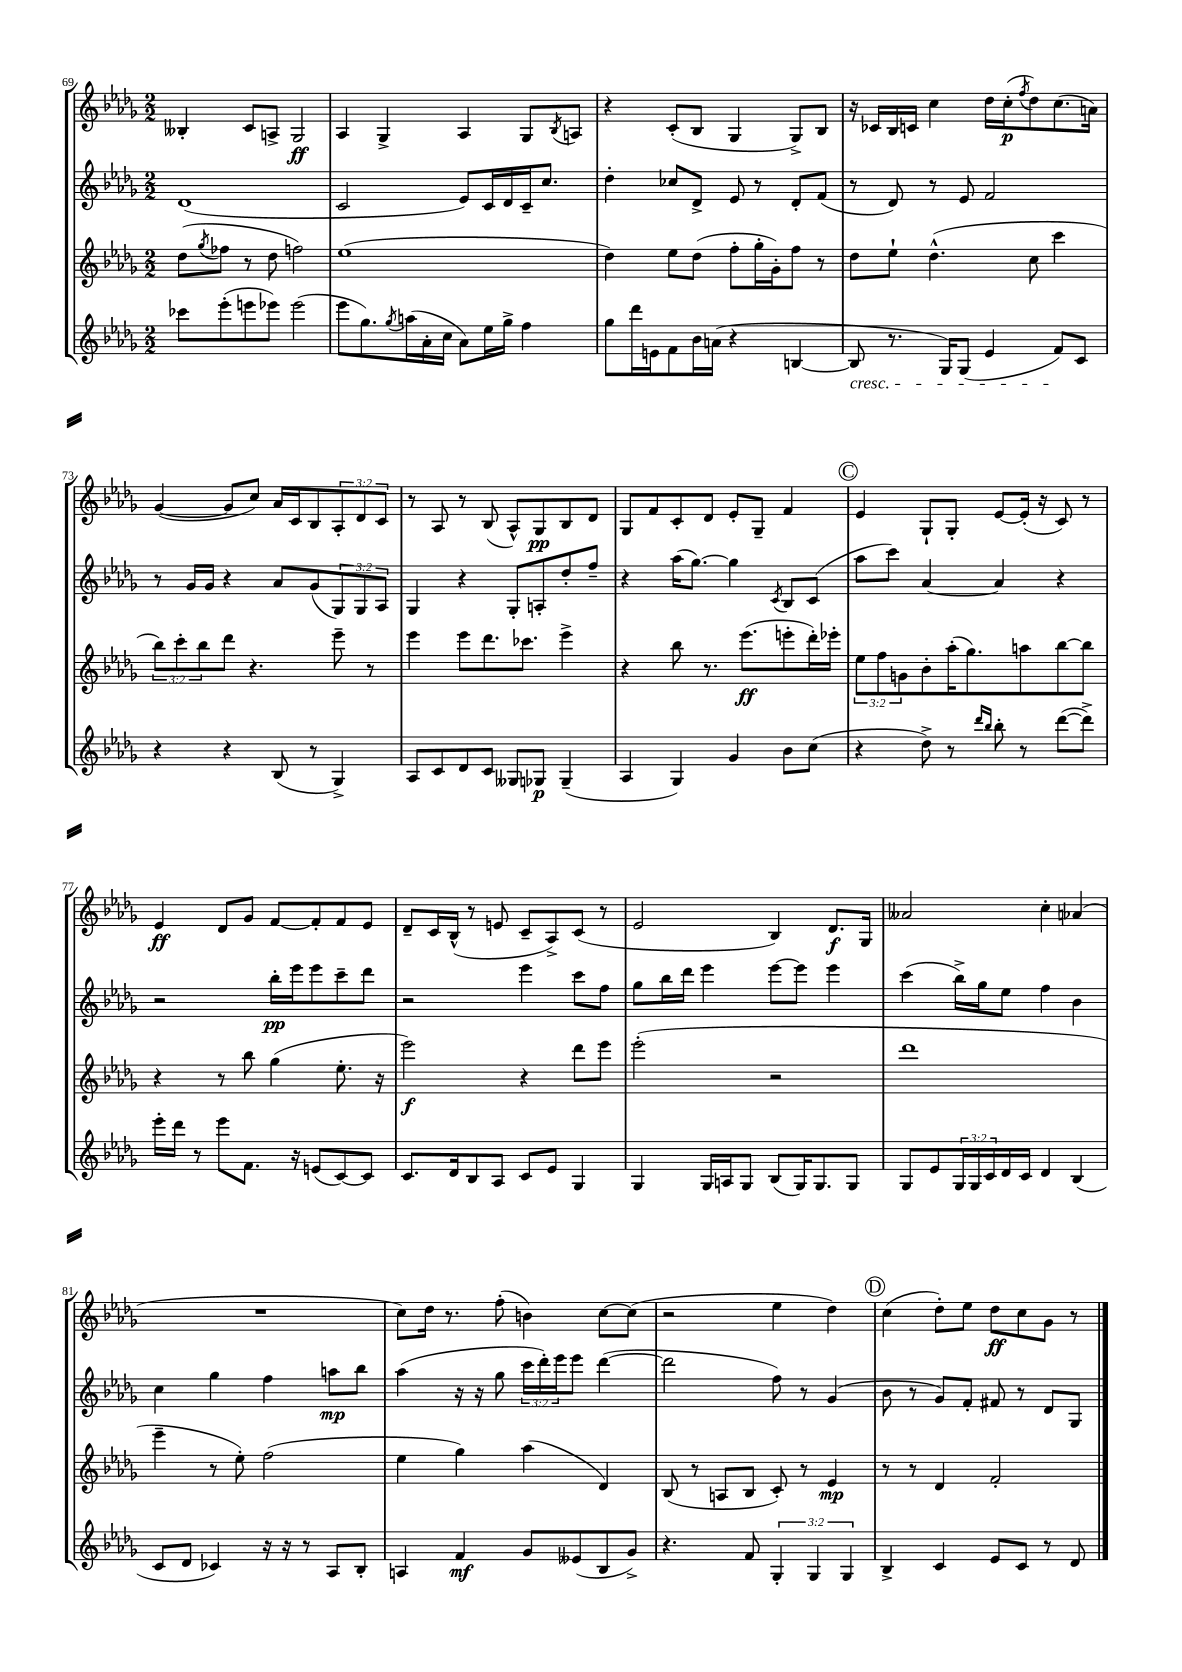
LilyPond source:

<<
\new StaffGroup <<
\new Staff = "s0" {
    \clef treble \key des \major \numericTimeSignature \time 2/2 \override Staff.TupletNumber.text = #tuplet-number::calc-fraction-text
    beses4-. c'8 a8-> ges2\ff |
    aes4 ges4-> aes4 ges8 \acciaccatura { bes8 } a8 |
    r4 c'8-.( bes8 ges4 ges8->) bes8 |
    r16 ces'16 bes16 c'16 c''4 des''16 c''16-.\p( \acciaccatura { f''8 } des''8) c''8.( a'16) |
    ges'4~( ges'8 c''8) aes'16 c'16 bes8 \tuplet 3/2 { aes8-. des'8 c'8 } |
    r8 aes8 r8 bes8( aes8-^) ges8\pp bes8 des'8 |
    ges8 f'8 c'8-. des'8 ees'8-. ges8-- f'4 |
    \mark \markup { \circle "C" } ees'4 ges8-! ges8-. ees'8~ ees'16-.( r16 c'8) r8 |
    ees'4\ff des'8 ges'8 f'8~ f'8-. f'8 ees'8 |
    des'8-- c'16 bes16-^( r8 e'8 c'8-- aes8->) c'8( r8 |
    ees'2 bes4) des'8.\f ges16 |
    aeses'2 c''4-. aes'4( |
    R1 |
    c''8) des''16 r8. f''8-.( b'4) c''8~ c''8( |
    r2 ees''4 des''4) |
    \mark \markup { \circle "D" } c''4( des''8-.) ees''8 des''8\ff c''8 ges'8 r8 \bar "|." |
}
\new Staff = "s1" {
    \clef treble \key des \major \numericTimeSignature \time 2/2 \override Staff.TupletNumber.text = #tuplet-number::calc-fraction-text
    des'1( |
    c'2 ees'8) c'16 des'16 c'16-- c''8. |
    des''4-. ces''8 des'8-> ees'8 r8 des'8-. f'8( |
    r8 des'8) r8 ees'8 f'2 |
    r8 ges'16 ges'16 r4 aes'8 ges'8( \tuplet 3/2 { ges8) ges8 aes8 } |
    ges4 r4 ges8-. a8-. des''8-. f''8-- |
    r4 aes''16( ges''8.~) ges''4 \acciaccatura { c'8 } bes8 c'8( |
    \mark \markup { \circle "C" } aes''8 c'''8) aes'4~ aes'4 r4 |
    r2 bes''16-.\pp ees'''16 ees'''8 c'''8-- des'''8 |
    r2 ees'''4 c'''8 f''8 |
    ges''8 bes''16 des'''16 ees'''4 ees'''8~ ees'''8 ees'''4 |
    c'''4( bes''16->) ges''16 ees''8 f''4 bes'4 |
    c''4 ges''4 f''4 a''8\mp bes''8 |
    aes''4( r16 r16 ges''8 \tuplet 3/2 { c'''16 des'''16-.) ees'''16 } ees'''8 des'''4~( |
    des'''2 f''8) r8 ges'4( |
    \mark \markup { \circle "D" } bes'8 r8 ges'8) f'8-. fis'8 r8 des'8 ges8 \bar "|." |
}
\new Staff = "s2" {
    \clef treble \key des \major \numericTimeSignature \time 2/2 \override Staff.TupletNumber.text = #tuplet-number::calc-fraction-text
    des''8( \acciaccatura { ges''8 } fes''8 r8 des''8 f''2) |
    ees''1( |
    des''4) ees''8 des''8( f''8-. ges''16-. ges'16-.) f''8 r8 |
    des''8 ees''8-! des''4.-^( c''8 c'''4 |
    \tuplet 3/2 { bes''8) c'''8-. bes''8 } des'''8 r4. ees'''8-- r8 |
    ees'''4 ees'''8 des'''8. ces'''8. ees'''4-> |
    r4 bes''8 r8. ees'''8.\ff( e'''8-. des'''16-.) ees'''16-. |
    \mark \markup { \circle "C" } \tuplet 3/2 { ees''8 f''8 g'8 } bes'8-. aes''16-.( ges''8.) a''8 bes''8~ bes''8 |
    r4 r8 bes''8 ges''4( ees''8.-. r16 |
    ees'''2\f) r4 des'''8 ees'''8 |
    ees'''2-.( r2 |
    des'''1 |
    ees'''4-- r8 ees''8-.) f''2( |
    ees''4 ges''4) aes''4( des'4) |
    bes8( r8 a8 bes8 c'8-.) r8 ees'4\mp |
    \mark \markup { \circle "D" } r8 r8 des'4 f'2-. \bar "|." |
}
\new Staff = "s3" {
    \clef treble \key des \major \numericTimeSignature \time 2/2 \override Staff.TupletNumber.text = #tuplet-number::calc-fraction-text
    ces'''8 ees'''8-.( e'''8 ees'''8) ees'''2( |
    ees'''8 ges''8.) \acciaccatura { ges''8 } a''16( aes'16-. c''16 aes'8) ees''16 ges''16-> f''4 |
    ges''8 des'''16 e'16 f'8 bes'16 a'16( r4 b4~ |
    b8\cresc r8. ges16) ges8( ees'4 f'8\!) c'8 |
    r4 r4 bes8( r8 ges4->) |
    aes8 c'8 des'8 c'8 geses8 ges8\p ges4--( |
    aes4 ges4) ges'4 bes'8 c''8( |
    \mark \markup { \circle "C" } r4 des''8->) r8 \grace { des'''16 bes''16 } bes''8-. r8 des'''8~( des'''8->) |
    ees'''16-. des'''16 r8 ees'''8 f'8. r16 e'8( c'8~) c'8 |
    c'8. des'16 bes8 aes8 c'8 ees'8 ges4 |
    ges4 ges16 a16 ges8 bes8( ges16) ges8. ges8 |
    ges8 ees'8 \tuplet 3/2 { ges16 ges16 c'16 } des'16 c'16 des'4 bes4( |
    c'8 des'8 ces'4) r16 r16 r8 aes8 bes8-. |
    a4 f'4\mf ges'8 eeses'8( bes8 ges'8->) |
    r4. f'8 \tuplet 3/2 { ges4-. ges4 ges4 } |
    \mark \markup { \circle "D" } bes4-> c'4 ees'8 c'8 r8 des'8 \bar "|." |
}
>>
>>
\layout { \context { \Score currentBarNumber = #69 } }
